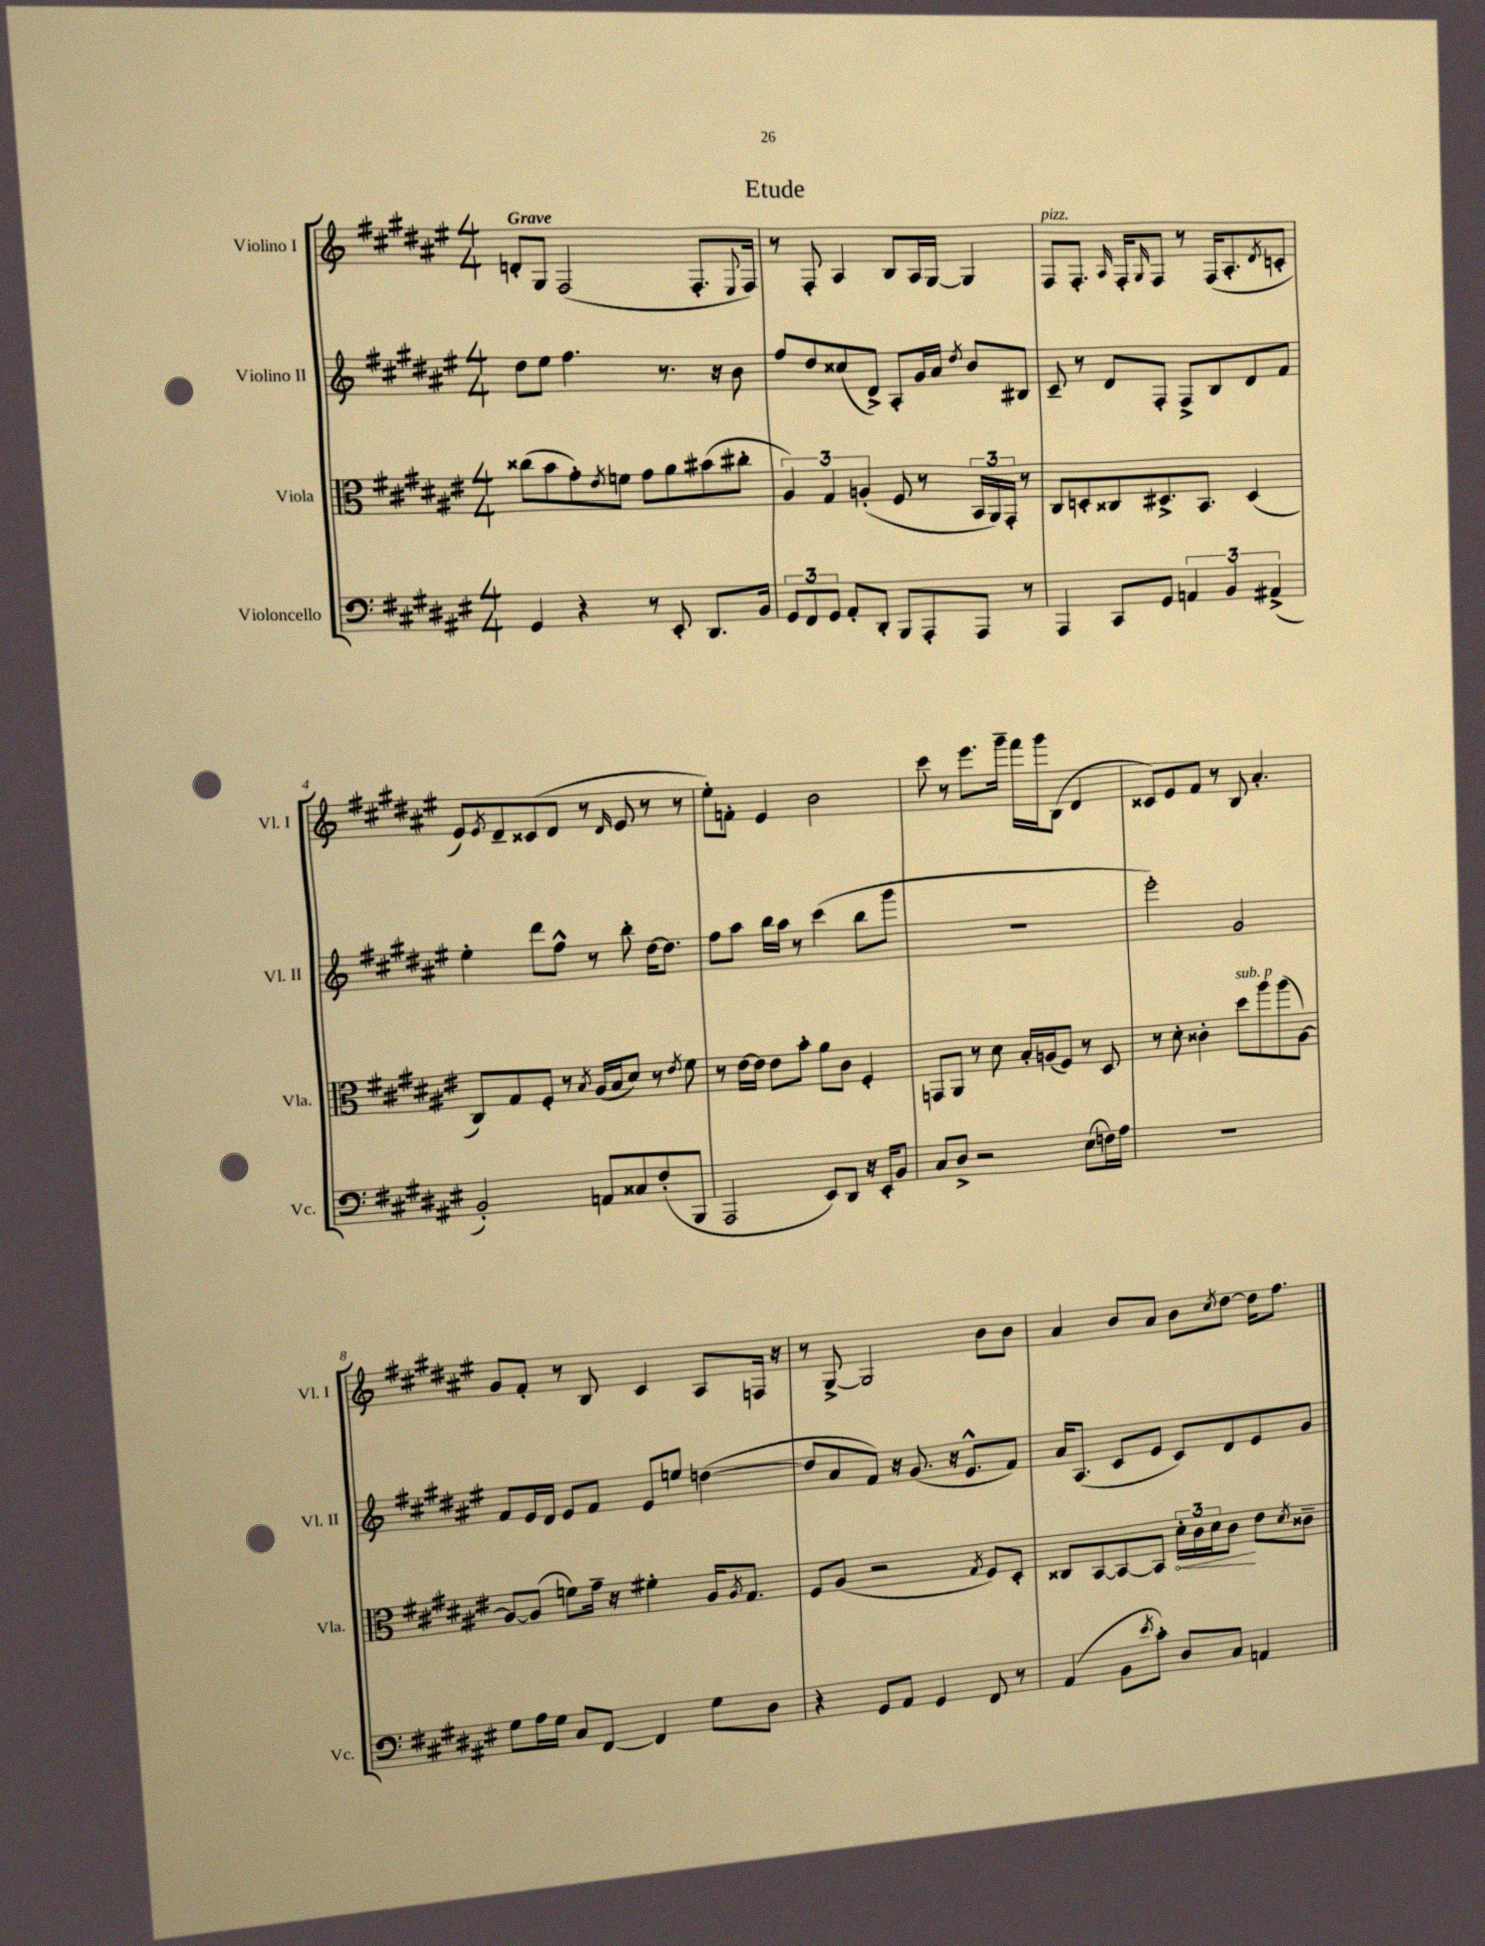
\header { title = "Etude" }
<<
\new StaffGroup <<
\new Staff = "s0" \with { instrumentName = "Violino I" shortInstrumentName = "Vl. I" } {
    \clef treble \key fis \major \numericTimeSignature \time 4/4 \tempo "Grave"
    d'8-. gis8 fis2( fis8.-. \appoggiatura { eis8 } fis16) |
    r8 fis8-. ais4 b8 ais16 gis16~ gis4 |
    fis8^\markup { \italic "pizz." } fis8.-. \grace { ais16 } fis16-. \grace { gis16 } fis8 r8 fis16( ais8.-. \acciaccatura { dis'8 } c'8-. |
    eis'8) \acciaccatura { eis'8 } dis'8-- cisis'8( dis'8 r8 \grace { dis'16 } eis'8 r8 r8 |
    eis''8-.) f'8-. eis'4 b'2 |
    cis'''8 r8 eis'''8. gis'''16-- fis'''16 gis'''16 b8( dis'4 |
    cisis'8) eis'8 fis'8 r8 b8 ais'4.-. |
    gis'8 fis'8-. r8 b8 cis'4 ais8 f16 r16 |
    r8 gis8~-> gis2 b'8 b'8 |
    ais'4 b'8 ais'8 b'8 \acciaccatura { cis''8 } dis''8~ dis''16 fis''8. \bar "|." |
}
\new Staff = "s1" \with { instrumentName = "Violino II" shortInstrumentName = "Vl. II" } {
    \clef treble \key fis \major \numericTimeSignature \time 4/4
    dis''8 eis''8 fis''4. r8. r16 b'8 |
    fis''8 dis''8 cisis''8( dis'8->) ais8-. gis'16 ais'16 \acciaccatura { dis''8 } b'8 bis8 |
    cis'8-- r8 dis'8 fis8-. fis8-> b8 dis'8 fis'8 |
    eis''4-. dis'''8 fis''8-^ r8 b''8-. dis''16~ dis''8. |
    fis''8 ais''8 b''16 ais''16 r8 cis'''4( b''8 gis'''8 |
    R1 |
    eis'''2-.) gis'2 |
    fis'8 eis'16 dis'16 eis'8 fis'8 eis'8 e''8 d''4~( |
    d''8 ais'8 fis'8) r16 gis'8.( r16 eis'8.-^ fis'8) |
    ais'16 ais8.( cis'8 eis'8 cis'8) dis'8 eis'8 gis'8 \bar "|." |
}
\new Staff = "s2" \with { instrumentName = "Viola" shortInstrumentName = "Vla." } {
    \clef alto \key fis \major \numericTimeSignature \time 4/4
    cisis''8( b'8 gis'8-.) \acciaccatura { eis'8 } f'8 gis'8 ais'8 bis'8( cis''8-. |
    \tuplet 3/2 { ais4) gis4 a4-.( } fis8 r8 \tuplet 3/2 { b,16 ais,16) gis,16-. } r8 |
    cis8 d8-. cisis8 dis8.-> b,8. dis4( |
    cis8) gis8 fis8-. r8 \acciaccatura { b8 } ais16( b16 dis'8) r8 \acciaccatura { eis'8 } fis'8 |
    r8 eis'16~ eis'16 eis'8 b'8-. ais'8 cis'8 fis4-. |
    g,8 ais,8 r8 dis'8 b16-. a16( fis8) r8 dis8 |
    r8 dis'8-. cisis'4-. dis''8^\markup { \italic "sub. p" } ais''8 ais''8( ais8~) |
    ais8~ ais8( f'8) gis'16-- r16 fis'4-. ais16 \acciaccatura { ais8 } gis8. |
    fis8 ais8( r2 \acciaccatura { gis8 } fis8) dis8-. |
    cisis8 b,8~ b,8~ b,8 \tuplet 3/2 { \once \override Hairpin.circled-tip = ##t dis'16-.\< cis'16 dis'16 } cis'8\! eis'8 \acciaccatura { dis'8 } cisis'8-- \bar "|." |
}
\new Staff = "s3" \with { instrumentName = "Violoncello" shortInstrumentName = "Vc." } {
    \clef bass \key fis \major \numericTimeSignature \time 4/4
    gis,4 r4 r8 eis,8-. dis,8. b,16 |
    \tuplet 3/2 { gis,8 fis,8 gis,8 } ais,8-. dis,8-. b,,8 ais,,8-. ais,,8 r8 |
    ais,,4 cis,8 gis,8 \tuplet 3/2 { a,4 b,4 ais,4->( } |
    b,2-.) a,8 cisis8 fis8-.( b,,8 |
    ais,,2 eis,8) dis,8 r16 eis,16-. b,8 |
    cis8 dis8-> r2 eis8( f16) ais16 |
    R1 |
    gis8 ais16 gis16 cis8 fis,8~ fis,4 gis8 dis8 |
    r4 gis,8 ais,8 gis,4 fis,8 r8 |
    ais,4( b,8 \acciaccatura { eis'8 } cis'8-.) dis8 cis8 a,4 \bar "|." |
}
>>
>>
